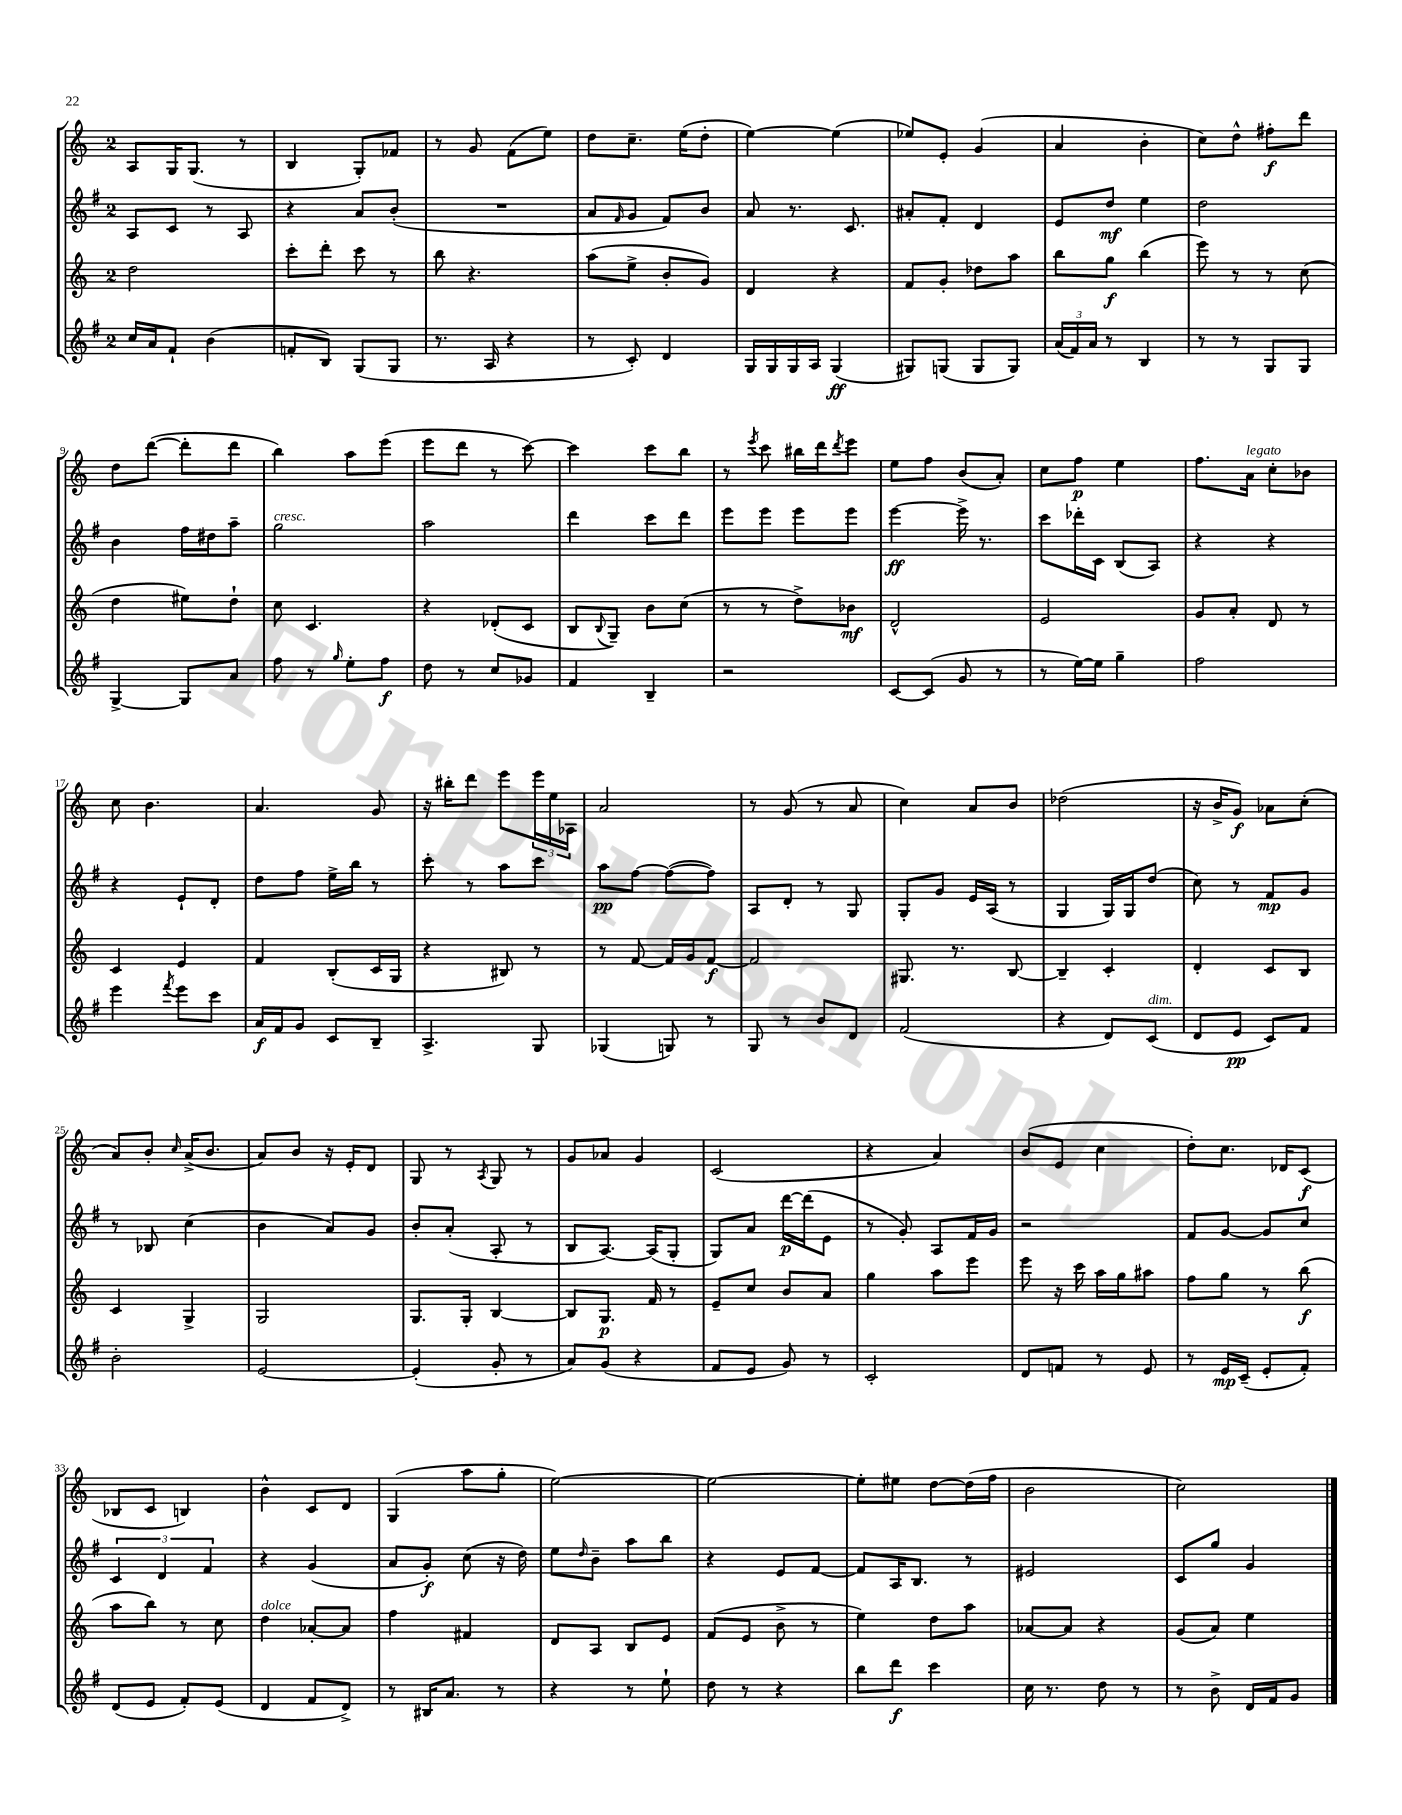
<<
\new StaffGroup <<
\new Staff = "s0" {
    \clef treble \key c \major \once \override Staff.TimeSignature.style = #'single-digit \time 2/4
    a8 g16 g8.( r8 |
    b4 g8-.) fes'8 |
    r8 g'8 f'8( e''8) |
    d''8 c''8.-- e''16( d''8-. |
    e''4~) e''4( |
    ees''8) e'8-. g'4( |
    a'4 b'4-. |
    c''8) d''8-^ fis''8-.\f d'''8 |
    d''8 d'''8~( d'''8-. d'''8 |
    b''4) a''8 e'''8( |
    e'''8 d'''8 r8 c'''8~) |
    c'''4 c'''8 b''8 |
    r8 \acciaccatura { e'''8 } c'''8 bis''16 d'''16 \acciaccatura { d'''8 } e'''8 |
    e''8 f''8 b'8( a'8-.) |
    c''8 f''8\p e''4 |
    f''8. a'16^\markup { \italic "legato" } c''8-. bes'8 |
    c''8 b'4. |
    a'4. g'8 |
    r16 bis''16-. d'''8 e'''8 \tuplet 3/2 { e'''16 e''16 aes16 } |
    a'2 |
    r8 g'8( r8 a'8 |
    c''4) a'8 b'8 |
    des''2( |
    r16 b'16-> g'8\f) aes'8 c''8-.( |
    a'8) b'8-. \grace { c''16 } a'16->( b'8. |
    a'8) b'8 r16 e'16-. d'8 |
    g8 r8 \acciaccatura { a8 } g8 r8 |
    g'8 aes'8 g'4 |
    c'2( |
    r4 a'4) |
    b'8( e'8 c''4 |
    d''8-.) c''8. des'16 c'8\f( |
    bes8 c'8 b4) |
    b'4-^ c'8 d'8 |
    g4( a''8 g''8-. |
    e''2~) |
    e''2~ |
    e''8-. eis''8 d''8~ d''16( f''16 |
    b'2 |
    c''2) \bar "|." |
}
\new Staff = "s1" {
    \clef treble \key g \major \once \override Staff.TimeSignature.style = #'single-digit \time 2/4
    a8 c'8 r8 a8 |
    r4 a'8 b'8-.( |
    R2 |
    a'8 \grace { fis'16 } g'8 fis'8) b'8 |
    a'8 r8. c'8. |
    ais'8-. fis'8-. d'4 |
    e'8 d''8\mf e''4 |
    d''2 |
    b'4 fis''16 dis''16 a''8-- |
    g''2^\markup { \italic "cresc." } |
    a''2 |
    d'''4 c'''8 d'''8 |
    e'''8 e'''8 e'''8 e'''8 |
    e'''4~\ff e'''16-> r8. |
    c'''8 des'''16-. c'16 b8( a8) |
    r4 r4 |
    r4 e'8-! d'8-. |
    d''8 fis''8 e''16-> b''16 r8 |
    c'''8-. r8 a''8 c'''8 |
    a''8\pp fis''8~ fis''8~( fis''8) |
    a8 d'8-. r8 g8 |
    g8-. g'8 e'16 a16( r8 |
    g4 g16) g16 d''8( |
    c''8) r8 fis'8\mp g'8 |
    r8 bes8 c''4( |
    b'4 a'8) g'8 |
    b'8-. a'8-.( a8-. r8 |
    b8 a8.~) a16( g8-. |
    g8) a'8 d'''16~\p d'''16( e'8 |
    r8 g'8-.) a8 fis'16 g'16 |
    r2 |
    fis'8 g'8~ g'8 c''8 |
    \tuplet 3/2 { c'4 d'4 fis'4 } |
    r4 g'4( |
    a'8 g'8-.\f) c''8( r16 d''16) |
    e''8 \grace { d''16 } b'8-- a''8 b''8 |
    r4 e'8 fis'8~ |
    fis'8 a16 b8. r8 |
    eis'2 |
    c'8 g''8 g'4 \bar "|." |
}
\new Staff = "s2" {
    \clef treble \key c \major \once \override Staff.TimeSignature.style = #'single-digit \time 2/4
    d''2 |
    c'''8-. d'''8-. c'''8 r8 |
    b''8 r4. |
    a''8( e''8-> b'8-. g'8) |
    d'4 r4 |
    f'8 g'8-. des''8 a''8 |
    b''8 g''8\f b''4( |
    e'''8) r8 r8 c''8( |
    d''4 eis''8) d''8-! |
    c''8 c'4. |
    r4 des'8-.( c'8 |
    b8 \appoggiatura { b8 } g8--) b'8 c''8( |
    r8 r8 d''8->) bes'8\mf |
    d'2-^ |
    e'2 |
    g'8 a'8-. d'8 r8 |
    c'4 e'4 |
    f'4 b8-.( c'16 g16 |
    r4 bis8) r8 |
    r8 f'8~ f'16 g'16 f'8~\f |
    f'2 |
    gis8. r8. b8~ |
    b4-- c'4-. |
    d'4-. c'8 b8 |
    c'4 g4-> |
    g2 |
    g8. g16-. b4~ |
    b8 g8.\p f'16 r8 |
    e'8-- c''8 b'8 a'8 |
    g''4 a''8 e'''8 |
    e'''8 r16 c'''16 a''16 g''16 ais''8 |
    f''8 g''8 r8 b''8\f( |
    a''8 b''8) r8 c''8 |
    d''4^\markup { \italic "dolce" } aes'8~-. aes'8 |
    f''4 fis'4 |
    d'8 a8 b8 e'8 |
    f'8( e'8 b'8-> r8 |
    e''4) d''8 a''8 |
    aes'8~ aes'8 r4 |
    g'8( a'8) e''4 \bar "|." |
}
\new Staff = "s3" {
    \clef treble \key g \major \once \override Staff.TimeSignature.style = #'single-digit \time 2/4
    c''16 a'16 fis'8-! b'4( |
    f'8-. b8) g8( g8 |
    r8. a16 r4 |
    r8 c'8-.) d'4 |
    g16 g16 g16 a16 g4\ff( |
    gis8) g8( g8 g8) |
    \tuplet 3/2 { a'16( fis'16) a'16 } r8 b4 |
    r8 r8 g8 g8 |
    g4~-> g8 a'8 |
    fis''8 r8 \grace { g''16 } e''8-. fis''8\f |
    d''8 r8 c''8 ges'8 |
    fis'4 b4-- |
    r2 |
    c'8~ c'8( g'8 r8 |
    r8 e''16~) e''16 g''4-- |
    fis''2 |
    e'''4 \acciaccatura { fis'''8 } e'''8 c'''8 |
    a'16\f fis'16 g'8 c'8 b8-- |
    a4.-> g8 |
    ges4( g8) r8 |
    g8 r8 b'8 d'8 |
    fis'2( |
    r4 d'8) c'8^\markup { \italic "dim." }( |
    d'8 e'8\pp c'8) fis'8 |
    b'2-. |
    e'2~ |
    e'4-.( g'8-. r8 |
    a'8) g'8( r4 |
    fis'8 e'8 g'8) r8 |
    c'2-. |
    d'8 f'8 r8 e'8 |
    r8 e'16\mp c'16--( e'8-. fis'8-.) |
    d'8( e'8 fis'8-.) e'8( |
    d'4 fis'8 d'8->) |
    r8 bis16 a'8. r8 |
    r4 r8 e''8-! |
    d''8 r8 r4 |
    b''8 d'''8\f c'''4 |
    c''16 r8. d''8 r8 |
    r8 b'8-> d'16 fis'16 g'8 \bar "|." |
}
>>
>>
